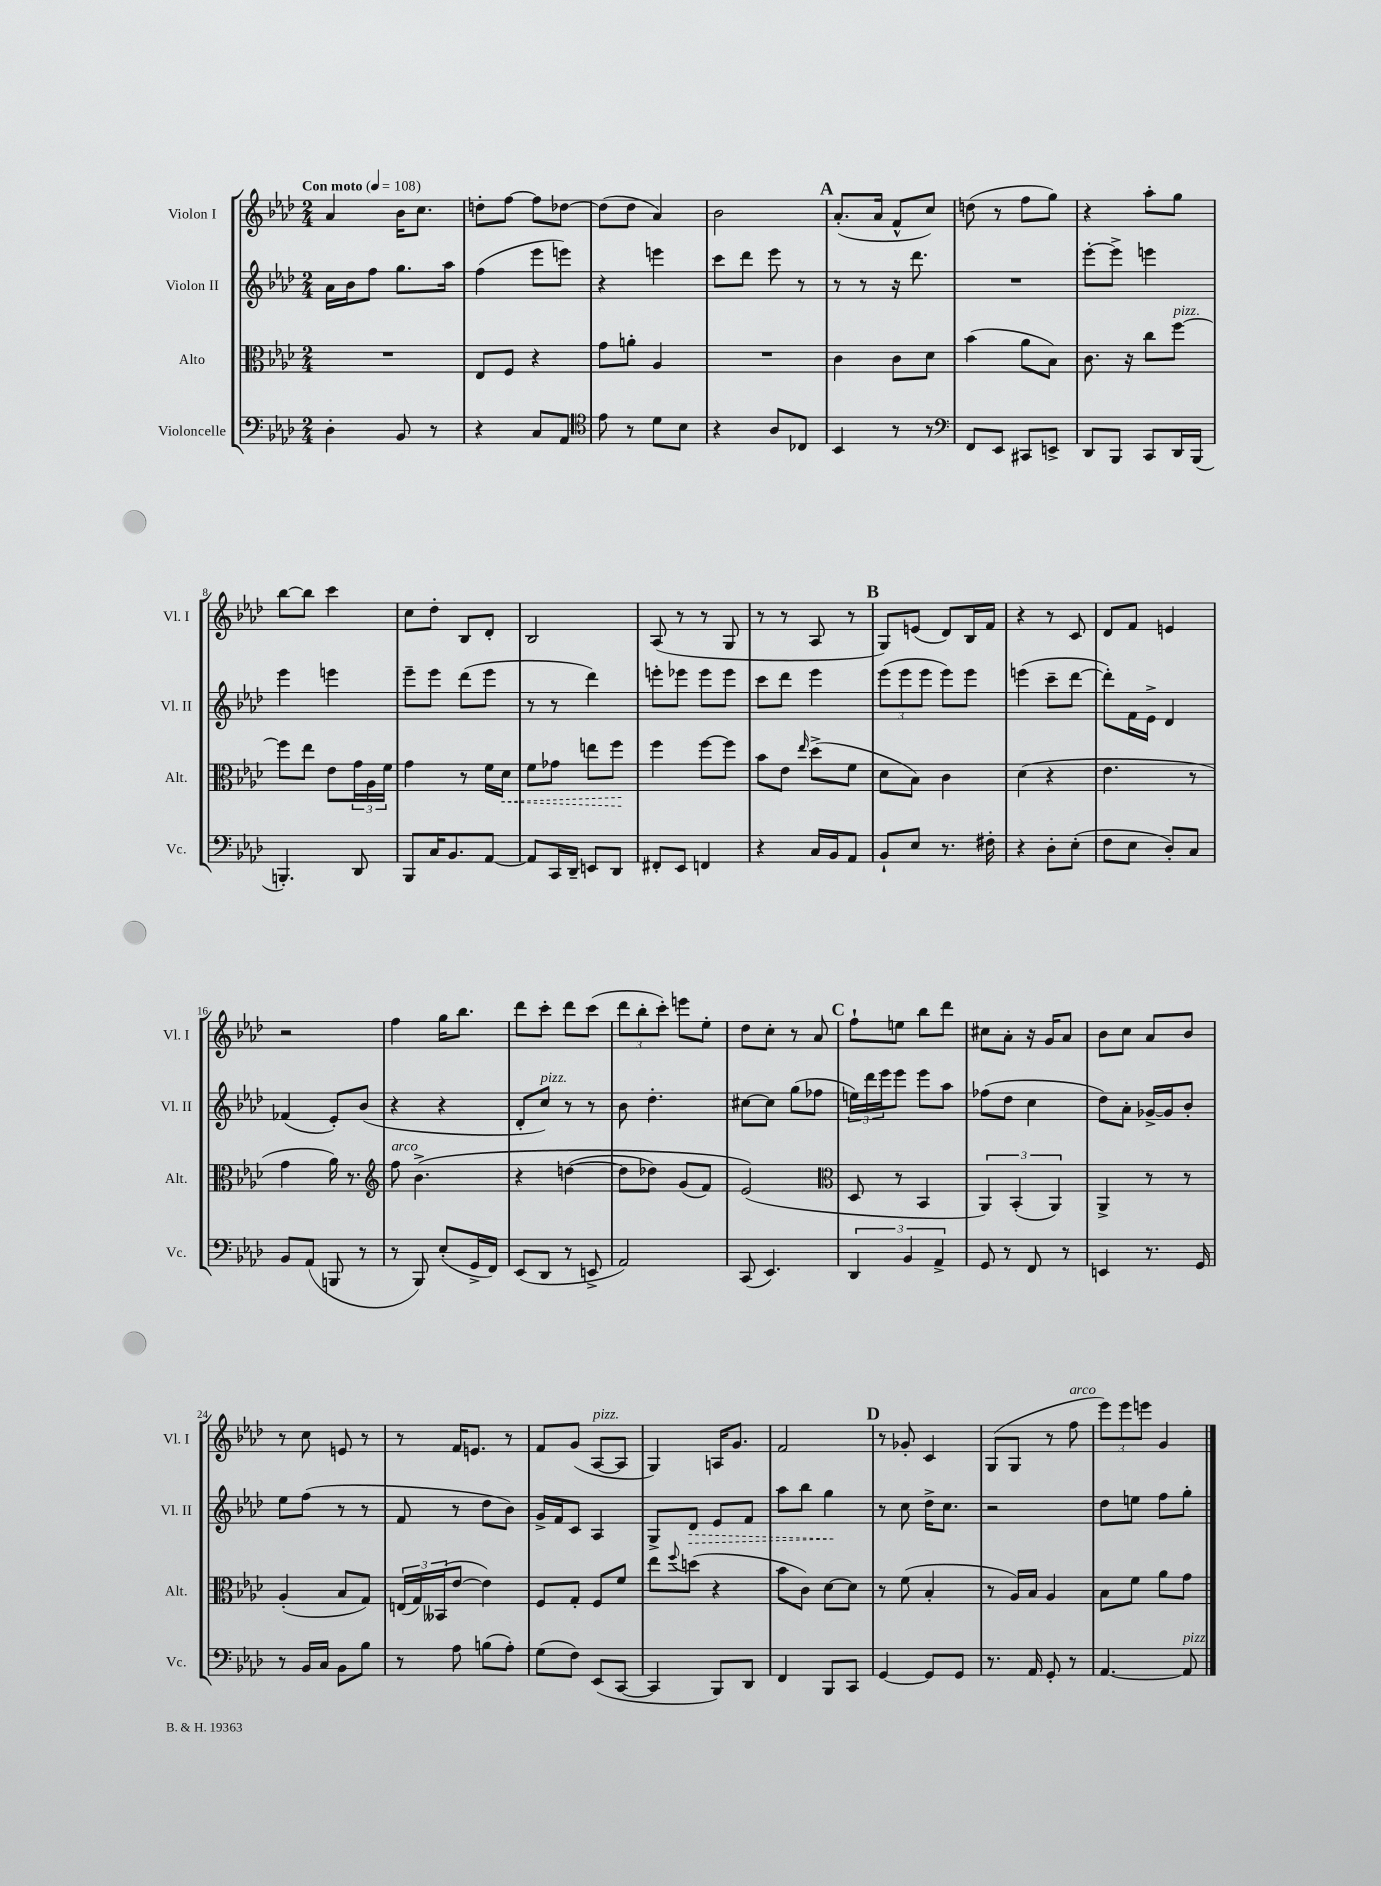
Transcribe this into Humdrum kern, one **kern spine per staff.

**kern	**kern	**dynam	**kern	**dynam	**kern
*part4	*part3	*part3	*part2	*part2	*part1
*staff4	*staff3	*staff3	*staff2	*staff2	*staff1
*I"Violoncelle	*I"Alto	*	*I"Violon II	*	*I"Violon I
*I'Vc.	*I'Alt.	*	*I'Vl. II	*	*I'Vl. I
*clefF4	*clefC3	*	*clefG2	*	*clefG2
*k[b-e-a-d-]	*k[b-e-a-d-]	*	*k[b-e-a-d-]	*	*k[b-e-a-d-]
*M2/4	*M2/4	*	*M2/4	*	*M2/4
*MM108	*MM108	*	*MM108	*	*MM108
=1	=1	=1	=1	=1	=1
!	!	!	!	!	!LO:TX:a:B:t=Con moto
4D-'\	2r	.	16a-\LL	.	4a-/
.	.	.	16b-\J	.	.
.	.	.	8ff\J	.	.
8BB-/	.	.	8.gg\L	.	16b-\KL
.	.	.	.	.	8.cc\J
8r	.	.	.	.	.
.	.	.	16aa-\Jk	.	.
=2	=2	=2	=2	=2	=2
4r	8E-/L	.	(4ff\	.	8ddn'\L
.	8F/J	.	.	.	[8ff\J
8C/L	4r	.	8eee-\L	.	8ff\L]
8AA-/J	.	.	8eeen\J)	.	[8dd-X\J
=3	=3	=3	=3	=3	=3
*clefC4	*	*	*	*	*
8e-\	8g\L	.	4r	.	(8dd-\L]
8r	8an'\J	.	.	.	8dd-\J
8d-\L	4A-/	.	4eeen\	.	4a-/)
8B-\J	.	.	.	.	.
=4	=4	=4	=4	=4	=4
4r	2r	.	8ccc\L	.	2b-\
.	.	.	8ddd-\J	.	.
8A-/L	.	.	8eee-\	.	.
8C-X/J	.	.	8r	.	.
!!LO:REH:place=s1:t=A
=5	=5	=5	=5	=5	=5
4BB-/	4c\	.	8r	.	(8.a-'/L
.	.	.	8r	.	.
.	.	.	.	.	16a-/Jk
8r	8c\L	.	16r	.	8f^^/L
.	.	.	8.ddd-\	.	.
8r	8d-\J	.	.	.	8cc/J)
=6	=6	=6	=6	=6	=6
*clefF4	*	*	*	*	*
8FF/L	(4b-\	.	2r	.	(8ddn\
8EE-/J	.	.	.	.	8r
8CC#X/L	8a-\L	.	.	.	8ff\L
8EEn^/J	8B-\J)	.	.	.	8gg\J)
=7	=7	=7	=7	=7	=7
8DD-/L	8.c\	.	[8eee-'\L	.	4r
8BBB-/J	.	.	8eee-^\J]	.	.
.	16r	.	.	.	.
8CC/L	8cc\L	.	4eeen\	.	8aa-'\L
!	!LO:TX:a:i:t=pizz.	!	!	!	!
16DD-/L	[8ff\J	.	.	.	8gg\J
(16BBB-/JJ	.	.	.	.	.
!!LO:LB:g=z
=8	=8	=8	=8	=8	=8
4.BBBn'/)	8ff\L]	.	4eee-\	.	[8bb-\L
.	8ee-\J	.	.	.	8bb-\J]
.	8e-\L	.	4eeen\	.	4ccc\
8DD-/	24g\L	.	.	.	.
.	24A-\	.	.	.	.
.	24f\JJ	.	.	.	.
=9	=9	=9	=9	=9	=9
8BBB-/L	4g\	.	8eee-~\L	.	8cc\L
16C/K	.	.	8eee-\J	.	8dd-'\J
8.BB-/	.	.	.	.	.
.	8r	.	(8ddd-\L	.	8B-/L
[8AA-/J	16f\LL	.	8eee-\J	.	8d-'/J
!	!	!LO:HP:b	!	!	!
.	16d-\JJ	<	.	.	.
=10	=10	=10	=10	=10	=10
8AA-/L]	8f\L	.	8r	.	2B-/
16CC/L	8g-X\J	.	8r	.	.
16DD-~/JJ	.	.	.	.	.
8EEn/L	8een\L	.	4ddd-\)	.	.
8DD-/J	8ff\J	.	.	.	.
.	.	[	.	.	.
=11	=11	=11	=11	=11	=11
8FF#X'/L	4ff\	.	8eeen'\L	.	(8A-/
8EE-/J	.	.	8eee-X\J	.	8r
4FFn/	[8ff\L	.	8eee-\L	.	8r
.	8ff\J]	.	8eee-\J	.	8G/
=12	=12	=12	=12	=12	=12
4r	8b-\L	.	8ccc\L	.	8r
.	8e-\J	.	8ddd-\J	.	8r
.	16qqee-/	.	.	.	.
16C/LL	(8dd-^\L	.	4eee-\	.	8A-/
16BB-/J	.	.	.	.	.
8AA-/J	8f\J	.	.	.	8r
!!LO:REH:place=s1:t=B
=13	=13	=13	=13	=13	=13
8BB-`/L	8d-\L	.	(12eee-\L	.	8G/L)
.	.	.	12eee-\	.	.
8E-/J	8B-\J)	.	.	.	(8en/J
.	.	.	12eee-\J	.	.
8.r	4c\	.	8eee-\L)	.	8d-/L)
.	.	.	8eee-\J	.	16B-/L
16F#X'\	.	.	.	.	16f/JJ
=14	=14	=14	=14	=14	=14
4r	(4d-\	.	(4eeen\	.	4r
8D-'\L	4r	.	8ccc~\L	.	8r
(8E-'\J	.	.	[8ddd-\J	.	8c/
=15	=15	=15	=15	=15	=15
8F\L	4.e-\	.	8ddd-'\L])	.	8d-/L
8E-\J	.	.	16f\L	.	8f/J
.	.	.	16e-^\JJ	.	.
8D-'/L)	.	.	4d-/	.	4en/
8C/J	8r	.	.	.	.
!!LO:LB:g=z
=16	=16	=16	=16	=16	=16
8BB-/L	4g\	.	(4f-X/	.	2r
(8AA-/J	.	.	.	.	.
8BBBn/	16a-\)	.	8e-'/L)	.	.
.	8.r	.	.	.	.
8r	.	.	(8b-/J	.	.
=17	=17	=17	=17	=17	=17
*	*clefG2	*	*	*	*
!	!LO:TX:a:i:t=arco	!	!	!	!
8r	8ff\	.	4r	.	4ff\
8BBB-/)	(4.b-^\	.	.	.	.
(8E-'/L	.	.	4r	.	16gg\KL
.	.	.	.	.	8.bb-\J
16GG^/L	.	.	.	.	.
16FF/JJ)	.	.	.	.	.
=18	=18	=18	=18	=18	=18
(8EE-/L	4r	.	8d-'/L	.	8ddd-\L
!	!	!	!LO:TX:a:i:t=pizz.	!	!
8DD-/J	.	.	8cc/J)	.	8ccc'\J
8r	([4ddn\	.	8r	.	8ddd-\L
8EEn^/	.	.	8r	.	(8ccc\J
=19	=19	=19	=19	=19	=19
2AA-/)	8dd\L]	.	8b-\	.	12ddd-\L
.	.	.	.	.	12bb-'\
.	8dd-X\J)	.	4.dd-'\	.	.
.	.	.	.	.	12ccc'\J)
.	(8g/L	.	.	.	8eeen\L
.	8f/J)	.	.	.	8ee-'\J
=20	=20	=20	=20	=20	=20
(8CC/	(2e-/)	.	[8cc#X\L	.	8dd-\L
4.EE-/)	.	.	8cc#\J]	.	8cc'\J
.	.	.	(8gg\L	.	8r
.	.	.	8ff-X\J	.	8a-/
!!LO:REH:place=s1:t=C
=21	=21	=21	=21	=21	=21
*	*clefC3	*	*	*	*
6DD-/	8D-/	.	24een\LL)	.	8ff`\L
.	.	.	24ddd-\	.	.
.	.	.	24eee-\J	.	.
.	8r	.	8eee-\J	.	8een\J
6BB-/	.	.	.	.	.
.	4BB-/	.	8eee-\L	.	8bb-\L
6AA-^/	.	.	.	.	.
.	.	.	8aa-\J	.	8ddd-\J
=22	=22	=22	=22	=22	=22
8GG/	6AA-/)	.	(8ff-X\L	.	8cc#X\L
8r	.	.	8dd-\J	.	8a-'\J
.	(6BB-'/	.	.	.	.
8FF/	.	.	4cc\	.	16r
.	.	.	.	.	16g/KL
.	6AA-/)	.	.	.	.
8r	.	.	.	.	8a-/J
=23	=23	=23	=23	=23	=23
4EEn/	4AA-^/	.	8dd-\L)	.	8b-\L
.	.	.	8a-'\J	.	8cc\J
8.r	8r	.	[16g-X^/LL	.	8a-/L
.	.	.	16g-/J]	.	.
.	8r	.	8b-'/J	.	8b-/J
16GG/	.	.	.	.	.
!!LO:LB:g=z
=24	=24	=24	=24	=24	=24
8r	(4A-'/	.	8ee-\L	.	8r
16BB-/LL	.	.	(8ff\J	.	8cc\
16C/JJ	.	.	.	.	.
8BB-\L	8B-/L	.	8r	.	8en/
8B-\J	8G/J)	.	8r	.	8r
=25	=25	=25	=25	=25	=25
8r	(24En/LL	.	8f/	.	8r
.	24G/)	.	.	.	.
.	(24BB--X/J	.	.	.	.
8A-\	[8e-/J	.	8r	.	16f/KL
.	.	.	.	.	8.en/J
(8Bn\L	4e-\])	.	8dd-\L	.	.
8A-'\J)	.	.	8b-\J)	.	8r
=26	=26	=26	=26	=26	=26
(8G\L	8F/L	.	16g^/LL	.	8f/L
.	.	.	16f/J	.	.
8F\J)	8G'/J	.	8c/J	.	(8g/J
!	!	!	!	!	!LO:TX:a:i:t=pizz.
(8EE-/L	8F/L	.	4A-/	.	[8A-/L
[8CC/J	8f/J	.	.	.	8A-/J]
=27	=27	=27	=27	=27	=27
4CC/]	8ee-\L	.	8G^/L	.	4G/)
.	8qqff/	.	.	.	.
!	!	!	!	!LO:HP:b	!
.	(8ddn\J	.	8d-/J	>	.
8BBB-/L)	4r	.	8e-/L	.	16An/KL
.	.	.	.	.	8.g/J
8DD-/J	.	.	8f/J	.	.
=28	=28	=28	=28	=28	=28
4FF/	8b-\L	.	8aa-\L	.	2f/
.	8c\J)	.	8bb-\J	.	.
8BBB-/L	[8d-\L	.	4gg\	.	.
8CC/J	8d-\J]	.	.	.	.
.	.	.	.	]	.
!!LO:REH:place=s1:t=D
=29	=29	=29	=29	=29	=29
[4GG/	8r	.	8r	.	8r
.	(8f\	.	8cc\	.	8g-X'/
8GG/L]	4B-'/	.	16dd-^\KL	.	4c/
.	.	.	8.cc\J	.	.
8GG/J	.	.	.	.	.
=30	=30	=30	=30	=30	=30
8.r	8r	.	2r	.	(8G/L
.	16A-/LL)	.	.	.	8G/J
16AA-/	16B-/JJ	.	.	.	.
8GG'/	4A-/	.	.	.	8r
!	!	!	!	!	!LO:TX:a:i:t=arco
8r	.	.	.	.	8ff\
=31	=31	=31	=31	=31	=31
[4.AA-/	8B-\L	.	8dd-\L	.	12eee-\L)
.	.	.	.	.	12eee-\
.	8f\J	.	8een\J	.	.
.	.	.	.	.	12eeen\J
.	8a-\L	.	8ff\L	.	4g/
!LO:TX:a:i:t=pizz.	!	!	!	!	!
8AA-/]	8g\J	.	8gg'\J	.	.
==	==	==	==	==	==
*-	*-	*-	*-	*-	*-
